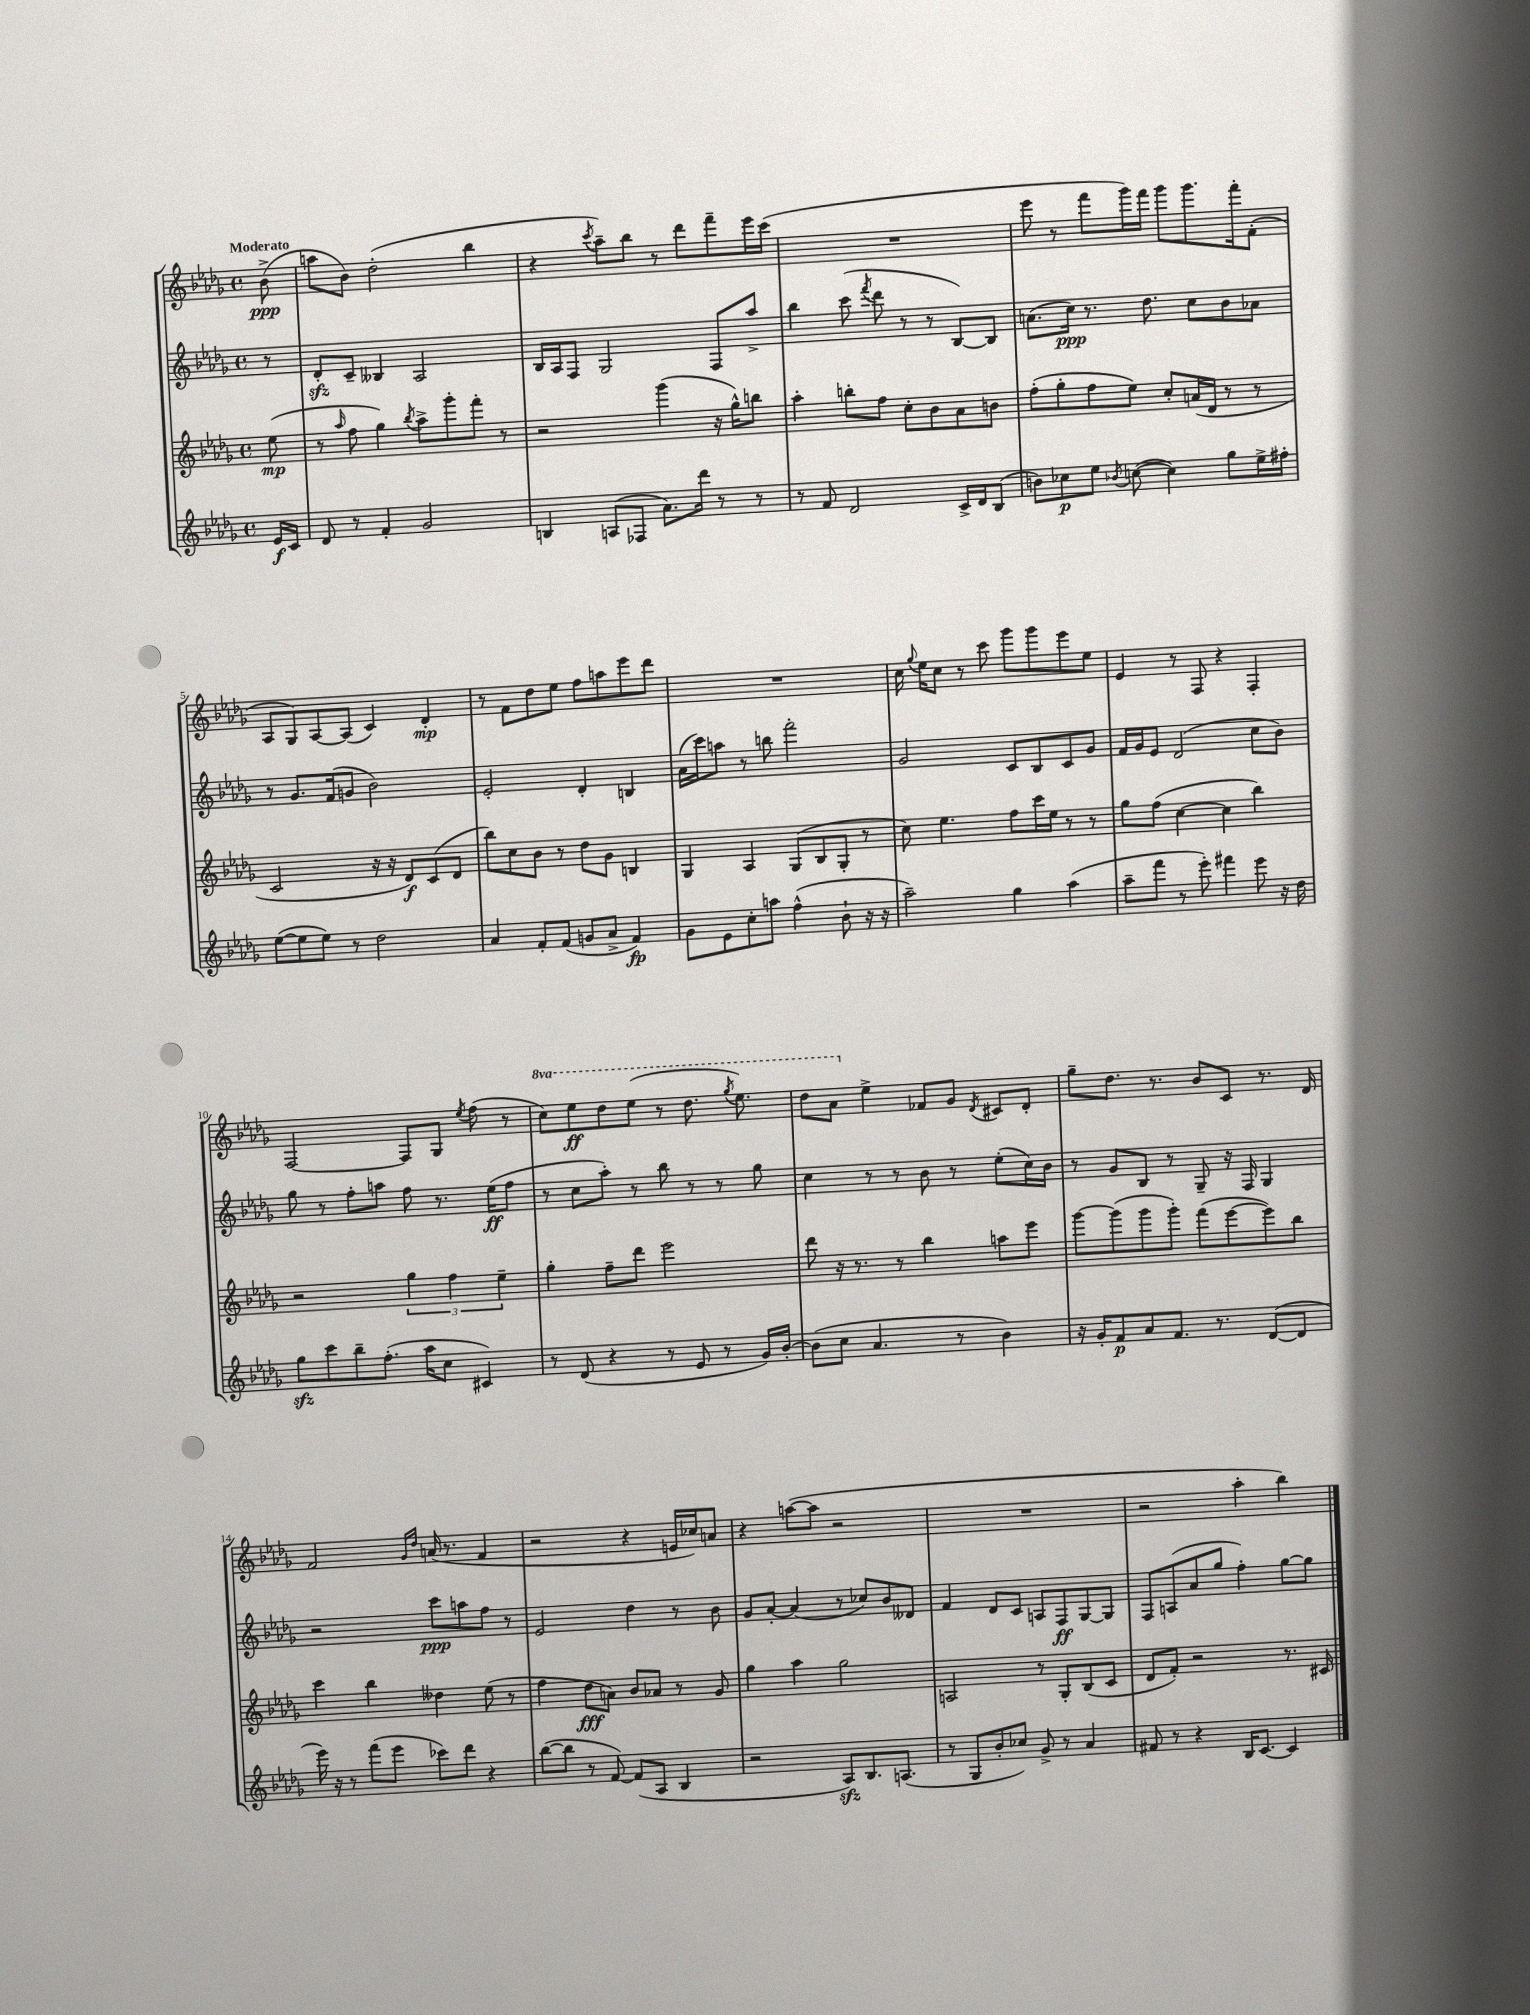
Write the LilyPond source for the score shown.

<<
\new StaffGroup <<
\new Staff = "s0" {
    \clef treble \key des \major \defaultTimeSignature \time 4/4 \set Staff.ottavationMarkups = #ottavation-simple-ordinals \partial 8 \tempo "Moderato"
    \autoBeamOff bes'8->\ppp( |
    a''8[ bes'8]) des''2-.( bes''4 |
    r4 \acciaccatura { c'''8 } aes''8[--) bes''8] r8 des'''8[ f'''8-- ees'''16 c'''16]( |
    R1 |
    ees'''8 r8 f'''8[ ges'''16) f'''16] ges'''8[ ges'''8. f'''16-. f'8]-.( |
    aes8[ ges8) aes8~ aes8]( c'4) des'4-.\mp |
    r8 f'8[ des''8 ees''8] f''8[ a''8 ees'''8 des'''8] |
    R1 |
    c''16 \appoggiatura { ges''8 } ees''16[ c''8] r8 c'''8 ges'''8[ ges'''8 ees'''8 ees''8] |
    ees'4 r8 f8 r4 f4-. |
    f2~ f8[ ges8] \acciaccatura { ees''8 } f''8( r8 |
    \ottava #1 c'''8[) ees'''8\ff des'''8 ees'''8]( r8 des'''8. \acciaccatura { ges'''8 } ees'''8.) |
    des'''8[ aes''8] \ottava #0 ees''4-> fes'8[ ges'8] \acciaccatura { des'8 } cis'8[ des'8]-. |
    ges''8[-- des''8.] r8. bes'8[ c'8] r8. des'16 |
    f'2 \grace { ges'16[ des''16] } a'16( r8. f'4 |
    r2 r4 e'16[ ces''16) a'8] |
    r4 a''8[~( a''8] r2 |
    R1 |
    r2 aes''4-. bes''4) \bar "|." |
}
\new Staff = "s1" {
    \clef treble \key des \major \defaultTimeSignature \time 4/4 \partial 8
    \autoBeamOff r8 |
    des'8[-.\sfz c'8]-- beses4 aes2 |
    bes16[ aes16 f8] ges2 f8[ aes''8]-> |
    bes''4 c'''8( \acciaccatura { f'''8 } des'''8 r8 r8 bes8[~) bes8] |
    a'8.[( c''16]\ppp) r8. des''8. c''8[ bes'8 aes'8] |
    r8 ges'8.[ f'16( g'8] bes'2) |
    ees'2-. des'4-. b4 |
    aes'16[( c'''16) a''8] r8 b''8 f'''2-. |
    ges'2 c'8[ bes8 c'8 ges'8] |
    f'16[ ges'16 ees'8] des'2( c''8[ bes'8]) |
    ges''8 r8 f''8[-. a''8] f''8 r8. ees''16[\ff( f''8] |
    r8 c''8[ aes''8]-.) r8 bes''8 r8 r8 ges''8 |
    c''4 r8 r8 bes'8 r8 ees''8[-.( c''16) bes'16] |
    r8 ges'8[ bes8] r8 ges8-- r16 f16 ges4 |
    r2 c'''8[\ppp a''8 f''8] r8 |
    ees'2 des''4 r8 bes'8 |
    ges'8[ aes'8]~-. aes'4( r8 ces''8[) bes'8 deses'8] |
    f'4 des'8[ c'8] a8[ f8\ff ges8~ ges8] |
    f8[ a8( aes'8 ges''8] f''4-.) ges''8[~ ges''8] \bar "|." |
}
\new Staff = "s2" {
    \clef treble \key des \major \defaultTimeSignature \time 4/4 \partial 8
    \autoBeamOff ees''8\mp( |
    r8 \grace { aes''16 } f''8 ges''4) \acciaccatura { bes''8 } aes''8[-> ges'''8-. f'''8]-. r8 |
    r2 ges'''4( r16 ges''16[-^) b''8] |
    aes''4-. b''8[-. f''8] c''8[-. bes'8 aes'8 b'8] |
    f''8[-.( ges''8-. f''8 ees''8]) c''8[-. a'16( des'16] r8 r8 |
    c'2 r16 r16 des'8[\f) c'8( des'8] |
    bes''8[) c''8 bes'8] r8 des''8[ ges'8] b4 |
    ges4 aes4 ges8[( bes8 ges8]-. r8 |
    c''8) ees''4. f''8[ c'''16 ees''16] r8 r8 |
    ges''8[ f''8]( c''4~ c''4 bes''4) |
    r2 \tuplet 3/2 { ges''4 f''4 ees''4-- } |
    ges''4-. f''8[-- des'''8] ees'''2 |
    des'''8 r16 r8. r8 bes''4 a''8[ ees'''8] |
    ges'''8[~ ges'''8( ges'''8 ges'''8]-.) f'''8[( ees'''8~ ees'''8) bes''8] |
    c'''4 bes''4 deses''4 ees''8( r8 |
    f''4 des''8[\fff a'8]) bes'8[ aes'8] r8 ges'8 |
    ges''4 aes''4 ges''2 |
    a2 r8 ges8[-. bes8( c'8] |
    des'8[ f'8]-.) r2 r8. cis'16 \bar "|." |
}
\new Staff = "s3" {
    \clef treble \key des \major \defaultTimeSignature \time 4/4 \partial 8
    \autoBeamOff ees'16[\f c'16] |
    des'8 r8 f'4-. ges'2 |
    b4 a8[( fes8] aes'8.[) des'''16] r8 r8 |
    r8 f'8 des'2 c'16[-> des'16 bes8]( |
    b'8[) ces''8\p ees''8] \acciaccatura { bes'8 } c''8~( c''4) ges''8[ ees''16-> fis''16]-. |
    ees''8[~( ees''8 ees''8]) r8 des''2 |
    aes'4 f'8[-. f'8]( g'8[ aes'8]-> f'4\fp) |
    ges'8[ ees'8 c''8-. a''8] f''4-^( bes'8-! r16 r16 |
    aes''2--) ges''4 aes''4( |
    aes''8[-- f'''8] r8 ees'''8-.) fis'''4 ees'''8 r16 des''16 |
    ges''8[\sfz c'''8 bes''8-- f''8.]-.( aes''16[ c''8] cis'4) |
    r8 des'8( r4 r8 ees'8 r8 ges'16[) bes'16]~-. |
    bes'8[( c''8] aes'4. r8 bes'4) |
    r16 ges'16[-. f'8\p aes'8 f'8.] r8. des'8[~( des'8] |
    ees'''16) r16 r8 f'''8[( ees'''8] ces'''8[) des'''8] r4 |
    bes''8[~( bes''8] r8 f'8~) f'8[( aes8] bes4 |
    r2 aes8[\sfz) bes8. a8.]( |
    r8 ges8[ bes'8-. ces''8]) ges'8-> r8 aes'4 |
    fis'8 r8 r4 bes16[ c'8.]~ c'4 \bar "|." |
}
>>
>>
